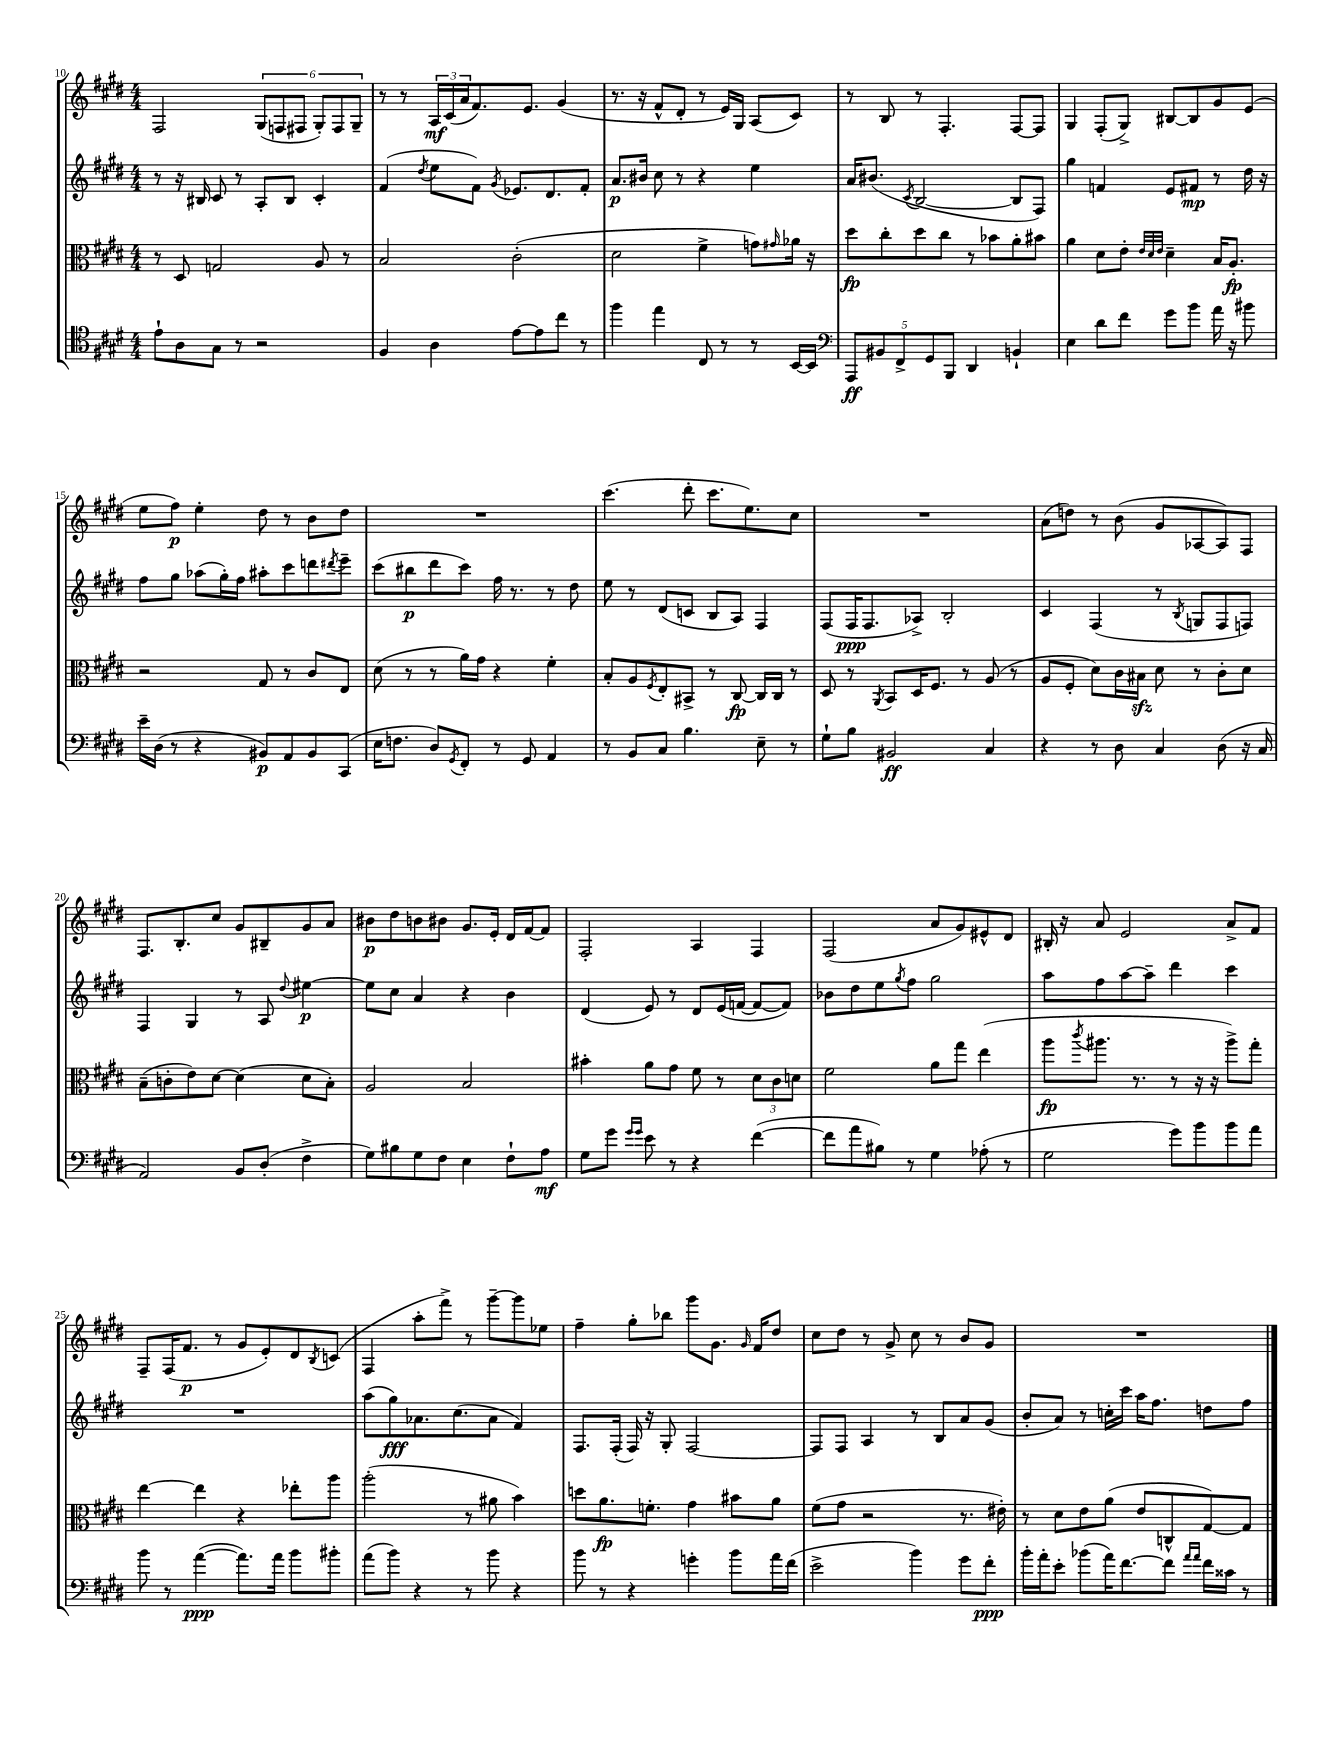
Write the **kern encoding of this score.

**kern	**kern	**kern	**kern
*staff4	*staff3	*staff2	*staff1
*clefC4	*clefC3	*clefG2	*clefG2
*k[f#c#g#d#]	*k[f#c#g#d#]	*k[f#c#g#d#]	*k[f#c#g#d#]
*M4/4	*M4/4	*M4/4	*M4/4
8e`\L	8r	8r	2F#/
8A\	8D#/	16r	.
.	.	16B#/	.
8G#\J	2G/	8c#/	.
8r	.	8r	.
2r	.	8A'/L	(12G#/L
.	.	.	12F/
.	.	8B#/J	.
.	.	.	12F#/J
.	8A/	4c#'/	12G#'/L)
.	.	.	12F#/
.	8r	.	.
.	.	.	12G#~/J
=	=	=	=
4F#/	2B/	(4f#/	8r
.	.	.	8r
.	.	8qdd#/	.
4A\	.	8ee\L	24A/LL
.	.	.	(24c#/
.	.	.	24a/J
.	.	8f#\J)	8.f#/)
.	.	8qg#/	.
[8e\L	(2c#'\	8.e-/L	.
.	.	.	8.e/J
8e\]	.	.	.
.	.	8.d#/	.
8cc#\J	.	.	(4g#/
8r	.	8f#'/J	.
=	=	=	=
4ff#\	2d#\	8.a/L	8.r
.	.	16b#/Jk	16r
4ee\	.	8cc#\	8f#^^/L
.	.	8r	8d#'/J
8C#/	4f#^\	4r	8r
8r	.	.	16e/LL)
.	.	.	16G#/JJ
8r	8g\L)	4ee\	(8A/L
.	16qqg#/	.	.
[16BB/LL	16a-\Jk	.	8c#/J)
16BB/]JJ	16r	.	.
=	=	=	=
*clefF4	*	*	*
10AAA/L	8dd#\L	16a/LK	8r
.	.	(8.b#/J	.
10BB#/	.	.	.
.	8cc#'\	.	8B/
10FF#^/	.	.	.
.	.	8qc#/	.
.	8dd#\	[2B/	8r
10GG#/	.	.	.
.	8cc#\J	.	4.F#'/
10BBB/J	.	.	.
4DD#/	8r	.	.
.	8b-\L	.	.
4BB`/	8a'\	8B/]L	[8F#/L
.	8b#\J	8F#/J)	8F#/]J
=	=	=	=
4E\	4a\	4gg#\	4G#/
8d#\L	8d#\L	4f/	(8F#'/L
8f#\J	8e'\J	.	8G#^/J)
.	32qqe/LLL	.	.
.	32qqd#/	.	.
.	32qqe/JJJ	.	.
8g#\L	4d#~\	8e/L	[8B#/L
8b\J	.	8f#/J	8B#/]
16a\	16B/LK	8r	8g#/
16r	8.A'/J	.	.
8b#\	.	16dd#\	(8e/J
.	.	16r	.
=	=	=	=
16e~\LL	2r	8ff#\L	8ee\L
(16D#\JJ	.	.	.
8r	.	8gg#\J	8ff#\J)
4r	.	(8aa-\L	4ee'\
.	.	16gg#'\L)	.
.	.	16ff#\JJ	.
8BB#/L)	8G#/	8aa#'\L	8dd#\
8AA/	8r	8ccc#\	8r
8BB#/	8c#/L	8ddd\	8b\L
.	.	8qddd#/	.
(8CC#/J	8E/J	8eee~\J	8dd#\J
=	=	=	=
16E\LK	(8d#\	(8ccc#\L	1r
8.F\J	.	.	.
.	8r	8bb#\	.
8D#/L)	8r	8ddd#\	.
8qGG#/	.	.	.
8FF#'/J	16a\LL)	8ccc#\J)	.
.	16g#\JJ	.	.
8r	4r	16ff#\	.
.	.	8.r	.
8GG#/	.	.	.
4AA/	4f#'\	8r	.
.	.	8dd#\	.
=	=	=	=
8r	8B'/L	8ee\	(4.ccc#\
8BB/L	8A/	8r	.
.	8qF#/	.	.
8C#/J	8E'/	(8d#/L	.
4.B\	8BB#^/J	8c/J	8ddd#'\
.	8r	8B/L	8.ccc#\L
.	[8C#/	8A/J)	.
.	.	.	8.ee\)
8E~\	16C#/]LL	4F#/	.
.	16C#/JJ	.	.
8r	8r	.	8cc#\J
=	=	=	=
8G#`\L	8D#/	(8F#/L	1r
8B\J	8r	16F#/K	.
.	.	8.F#/	.
.	8qAA/	.	.
2BB#/	8BB/L	.	.
.	16D#/K	8A-^/J)	.
.	8.F#/J	.	.
.	.	2B'/	.
.	8r	.	.
4C#/	(8A/	.	.
.	8r	.	.
=	=	=	=
4r	8A/L	4c#/	(8a\L
.	8F#'/J	.	8dd\J)
8r	8d#\L)	(4F#/	8r
8D#\	16c#\L	.	(8b\
.	16B#\JJ	.	.
4C#/	8d#\	8r	8g#/L
.	.	8qB/	.
.	8r	8G/L	[8A-/
(8D#\	8c#'\L	8F#/	8A-/])
16r	8d#\J	8F/J)	8F#/J
16C#/	.	.	.
=	=	=	=
2AA/)	(8B~\L	4F#/	8.F#/L
.	8c'\	.	.
.	.	.	8.B'/
.	8e\)	4G#/	.
.	[8d#\J	.	8cc#/J
8BB/L	(4d#\]	8r	8g#/L
(8D#'/J	.	8A/	8B#~/
.	.	8qqdd#/	.
4F#^\	8d#\L	[4ee#\	8g#/
.	8B'\J)	.	8a/J
=	=	=	=
8G#\L)	2A/	8ee#\]L	8b#\L
8B#\	.	8cc#\J	8dd#\
8G#\	.	4a/	8b\
8F#\J	.	.	8b#\J
4E\	2B/	4r	8.g#/L
.	.	.	16e'/Jk
8F#`\L	.	4b\	16d#/LL
.	.	.	[16f#/J
8A\J	.	.	8f#/]J
=	=	=	=
8G#\L	4b#'\	(4d#/	2F#'/
8g#\J	.	.	.
16qqg#/LL	.	.	.
16qqg#/JJ	.	.	.
8e\	8a\L	8e/)	.
8r	8g#\J	8r	.
4r	8f#\	8d#/L	4A/
.	8r	(16e/L	.
.	.	[16f/JJ	.
([4f#\	12d#\L	8f/_L	4F#/
.	12c#\	.	.
.	.	8f/]J)	.
.	12d\J	.	.
=	=	=	=
8f#\]L	2f#\	8b-\L	(2F#/
8a\	.	8dd#\	.
8B#\J)	.	8ee\	.
.	.	8qgg#/	.
8r	.	8ff#\J	.
4G#\	8a\L	2gg#\	8a/L
.	8gg#\J	.	8g#/)
(8A-'\	(4ee\	.	8e#^^/
8r	.	.	8d#/J
=	=	=	=
2G#\	8aa\L	8aa\L	16B#'/
.	.	.	16r
.	8qccc#/	.	.
.	8.aa#\J	8ff#\	8a/
.	.	[8aa\	2e/
.	8.r	.	.
.	.	8aa~\]J	.
8g#\L)	8r	4ddd#\	.
8b\	16r	.	.
.	16r	.	.
8b\	8aa#^\L)	4ccc#\	8a^/L
8a\J	8gg#'\J	.	8f#/J
=	=	=	=
8b\	[4ee\	1r	8F#~/L
8r	.	.	(16F#/K
.	.	.	8.f#/J
([4a\	4ee\]	.	.
.	.	.	8r
8.a\]L)	4r	.	8g#/L
.	.	.	8e'/)
16a\Jk	.	.	.
8b\L	8ee-'\L	.	8d#/
.	.	.	8qB/
8b#'\J	8aa\J	.	(8c/J
=	=	=	=
(8a\L	(2aa'\	(8aa\L	4F#/
8b\J)	.	8gg#\)	.
4r	.	8.a-\	8aa'\L
.	.	.	8fff#^\J)
.	.	(8.cc#\	.
8r	8r	.	8r
8b\	8a#\	8a-\J	[8ggg#~\L
4r	4b\)	4f#/)	8ggg#\]
.	.	.	8ee-\J
=	=	=	=
8b\	8dd\L	8.F#/L	4ff#~\
8r	8.a\	.	.
.	.	(16F#'/Jk	.
4r	.	16F#/)	8gg#'\L
.	8.f'\J	16r	.
.	.	8G#'/	8bb-\J
4g'\	4g#\	[2F#/	8ggg#\L
.	.	.	8.g#\J
8b\L	8b#\L	.	.
.	.	.	16qqg#/
.	.	.	16f#/LK
16a\L	8a\J	.	8dd#/J
(16f#\JJ	.	.	.
=	=	=	=
2e^\	(8f#\L	8F#/]L	8cc#\L
.	8g#\J	8F#/J	8dd#\J
.	2r	4A/	8r
.	.	.	8g#^/
4b\)	.	8r	8cc#\
.	.	8B/L	8r
8g#\L	8.r	8a/	8b/L
8f#'\J	.	(8g#/J	8g#/J
.	16e#'\)	.	.
=	=	=	=
16b'\LL	8r	8b'/L	1r
16a'\J	.	.	.
8e'\J	8d#\L	8a/J)	.
(8b-\L	8e\	8r	.
16a\K)	(8a\J	16cc'\LL	.
[8.f#\	.	16ccc#\JJ	.
.	8e/L	16aa\LK	.
.	.	8.ff#\J	.
8f#\]J	8C^^/	.	.
16qqa/LL	.	.	.
16qqa/JJ	.	.	.
16f#\LL	[8G#/)	8dd\L	.
16c##\JJ	.	.	.
8r	8G#/]J	8ff#\J	.
==	==	==	==
*-	*-	*-	*-
